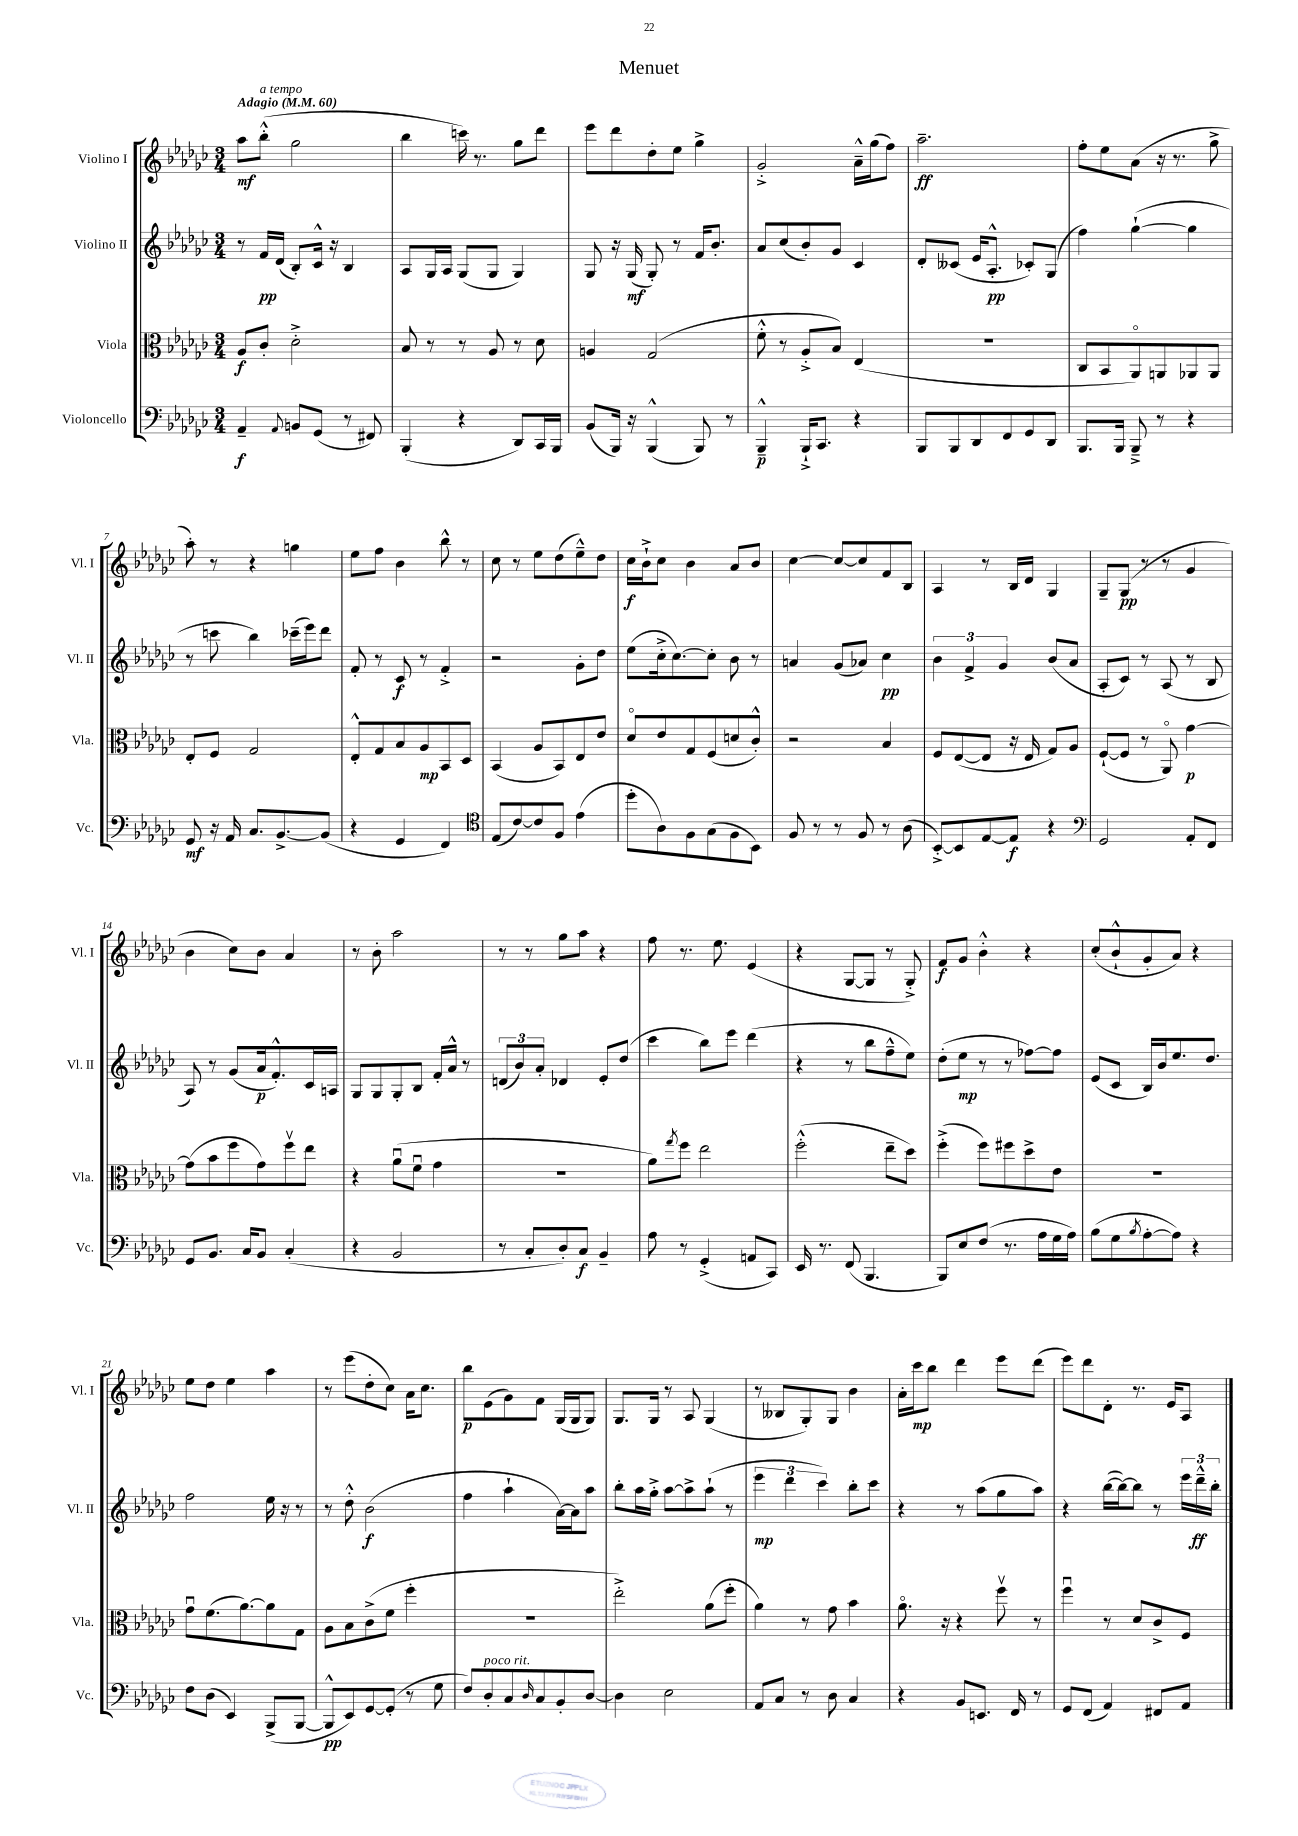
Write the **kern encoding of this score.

**kern	**kern	**kern	**kern
*staff4	*staff3	*staff2	*staff1
*clefF4	*clefC3	*clefG2	*clefG2
*k[b-e-a-d-g-c-]	*k[b-e-a-d-g-c-]	*k[b-e-a-d-g-c-]	*k[b-e-a-d-g-c-]
*M3/4	*M3/4	*M3/4	*M3/4
*MM60	*MM60	*MM60	*MM60
4AA-~	8A-	8r	8aa-
.	8c-'	16f	(8bb-'^^
.	.	(16d-	.
8qqAA-	.	.	.
8BB	2d-'^	8B-')	2gg-
(8GG-	.	16c-^^	.
.	.	16r	.
8r	.	4B-	.
8FF#)	.	.	.
=	=	=	=
(4BBB-'	8B-	8A-	4bb-
.	8r	16G-	.
.	.	16A-	.
4r	8r	(8G-	16ccc)
.	.	.	8.r
.	8A-	8G-	.
8DD-)	8r	4G-)	8gg-
16CC-	8d-	.	8ddd-
16BBB-	.	.	.
=	=	=	=
(8BB-	4A	8G-	8eee-
16BBB-)	.	16r	8ddd-
16r	.	(16G-	.
(4BBB-^^	(2G-	8G-')	8dd-'
.	.	8r	8ee-
8BBB-)	.	16f	4gg-^
.	.	8.b-'	.
8r	.	.	.
=	=	=	=
4BBB-~^^	8f'^^	8a-	2g-'^
.	8r	(8cc-	.
16BBB-`^	8A-'^	8b-')	.
8.CC-	.	.	.
.	8B-)	8g-	.
4r	(4E-	4c-	16a-~^^
.	.	.	(16gg-
.	.	.	8ff)
=	=	=	=
8BBB-	2.r	8d-'	2.aa-~
8BBB-	.	(8c--	.
8DD-	.	16e-	.
.	.	8.A-'^^	.
8FF	.	.	.
8GG-	.	8c-')	.
8DD-	.	(8G-	.
=	=	=	=
8.BBB-	8C-	4ff)	8ff'
.	8BB-	.	8ee-
16BBB-	.	.	.
8BBB-~^	8AA-o)	([4gg-`	(8a-
8r	8AA	.	16r
.	.	.	8.r
4r	8AA-	4gg-]	.
.	8AA-	.	8gg-^
=	=	=	=
8GG-	8E-'	8r	8aa-')
16r	8F	8ccc	8r
16AA-	.	.	.
8.C-	2G-	4bb-)	4r
[8.BB-^	.	.	.
.	.	(16ccc-~	4gg
.	.	16eee-)	.
(8BB-]	.	8ddd-	.
=	=	=	=
4r	8E-'^^	8f'	8ee-
.	8G-	8r	8ff
4GG-	8B-	8c-	4b-
.	8A-	8r	.
4FF)	8BB-	4f'^	8bb-^^
.	8D-	.	8r
=	=	=	=
*clefC4	*	*	*
(8E-	(4BB-	2r	8cc-
[8c-)	.	.	8r
8c-]	8A-	.	8ee-
8F	8BB-)	.	(8dd-
(4e-	8E-	8g-'	8ee-~^^)
.	8e-	8dd-	8dd-
=	=	=	=
8dd-'	8d-o	(8ee-	16cc-
.	.	.	16b-`^
8A-)	8e-	16cc-'^	8cc-
.	.	[8.cc-)	.
8F	8G-	.	4b-
(8G-	(8F	8cc-']	.
8F	8d	8b-	8a-
8BB-)	8c-'^^)	8r	8b-
=	=	=	=
8F	2r	4a	[4cc-
8r	.	.	.
8r	.	(8g-	8cc-_
8F	.	8a-)	8cc-]
8r	4B-	4cc-	8f
(8A-	.	.	8B-
=	=	=	=
[8BB-'^)	8F	6b-	4A-
8BB-]	([8E-	.	.
.	.	6f^	.
[8E-	8E-]	.	8r
.	.	6g-	.
8E-]	16r	.	16B-
.	16E-	.	16d-
4r	8G-)	(8b-	4G-
.	8A-	8a-	.
=	=	=	=
*clefF4	*	*	*
2GG-	([8F`	8A-'	8G-~
.	8F]	8c-)	(8G-
.	8r	8r	8r
.	8AA-o)	(8A-	8r
8AA-'	[4g-	8r	4g-
8FF	.	8B-	.
=	=	=	=
8GG-	(8g-]	8A-)	4b-
8.BB-	8b-	8r	.
.	8ff	(8g-	8cc-)
16C-	.	.	.
8BB-	8g-)	16a-	8b-
.	.	8.f'^^)	.
(4C-'	8ffv	.	4a-
.	8ee-	16c-	.
.	.	16A	.
=	=	=	=
4r	4r	8G-	8r
.	.	8G-	8b-'
2BB-	(8a-u	8G-'	2aa-
.	8fu	8B-	.
.	4g-	16f'	.
.	.	16a-^^	.
.	.	8r	.
=	=	=	=
8r	2.r	(12d	8r
.	.	12b-)	.
8C-'	.	.	8r
.	.	12a-'	.
8D-')	.	4d-	8gg-
8C-	.	.	8aa-
4BB-~	.	8e-'	4r
.	.	(8dd-	.
=	=	=	=
8A-	8a-)	4ccc-	8ff
.	8qgg-	.	.
8r	8ff	.	8.r
(4GG-'^	2ee-	8bb-)	.
.	.	.	8.ee-
.	.	8eee-	.
8AA	.	(4ddd-	(4e-
8CC-)	.	.	.
=	=	=	=
16EE-	(2ff'^^	4r	4r
8.r	.	.	.
(8FF	.	8r	[8G-
4.BBB-	.	8bb-	8G-]
.	8ee-~	8ff~^^	8r
.	8dd-)	8ee-)	8G-'^)
=	=	=	=
8BBB-)	(4ff'^	(8dd-'	8f
8E-	.	8ee-	8g-
(8F	8ff)	8r	4b-'^^
8.r	8ff#	8r	.
.	8dd-^	[8ff-)	4r
16A-	.	.	.
16G-	8e-	8ff-]	.
16A-)	.	.	.
=	=	=	=
(8B-	2.r	(8e-	(8cc-'
8G-	.	8c-	8b-`^^
8qB-	.	.	.
[8A-'	.	16B-)	8g-'
.	.	16b-	.
8A-])	.	8.ee-	8a-)
4r	.	.	4r
.	.	8.dd-	.
=	=	=	=
8F	8g-u	2ff	8ee-
(8D-	(8.f	.	8dd-
4EE-)	.	.	4ee-
.	[8.a-)	.	.
(8BBB-^	8a-]	16ee-	4aa-
.	.	16r	.
[8BBB-	8G-	8r	.
=	=	=	=
8BBB-^^]	8A-	8r	8r
8EE-)	8B-	8dd-'^^	(8eee-
[8GG-	(8c-^	(2b-	8dd-'
(8GG-']	8f	.	8cc-)
8r	4ff'	.	16a-
.	.	.	8.cc-
8G-	.	.	.
=	=	=	=
8F)	2.r	4ff	8bb-
8D-'	.	.	(8e-
8C-	.	4aa-`	8g-)
16qqD-	.	.	.
8C-	.	.	8f
8BB-'	.	[16a-)	(16G-
.	.	16a-]	16G-
[8D-	.	8aa-	8G-)
=	=	=	=
4D-]	2ee-'^)	8bb-'	8.G-
.	.	16aa-	.
.	.	16gg-'^	16G-
2E-	.	[8aa-	8r
.	.	8aa-^]	8A-
.	(8a-	(8aa-`	(4G-
.	8ff'	8r	.
=	=	=	=
8AA-	4a-)	6eee-	8r
8C-	.	.	8B--
.	.	6ddd-	.
8r	8r	.	8G-')
.	.	6ccc-)	.
8D-	8g-	.	8G-
4C-	4b-	8bb-'	4b-
.	.	8ccc-	.
=	=	=	=
4r	8.a-o	4r	16a-'
.	.	.	16ccc-
.	.	.	8bb-
.	16r	.	.
8BB-	4r	8r	4ddd-
8.EE	.	(8aa-	.
.	8ffv	8gg-	8eee-
16FF	.	.	.
8r	8r	8aa-)	(8ddd-
=	=	=	=
8GG-	4ffu	4r	8eee-)
(8FF	.	.	8ddd-
4AA-)	8r	([16bb-	8d-'
.	.	16bb-_)	.
.	8d-	8bb-]	8.r
8FF#	8c-^	8r	.
.	.	.	16e-
8AA-	8F	24eee-	8A-
.	.	24ddd-~^^	.
.	.	24bb-'	.
==	==	==	==
*-	*-	*-	*-
